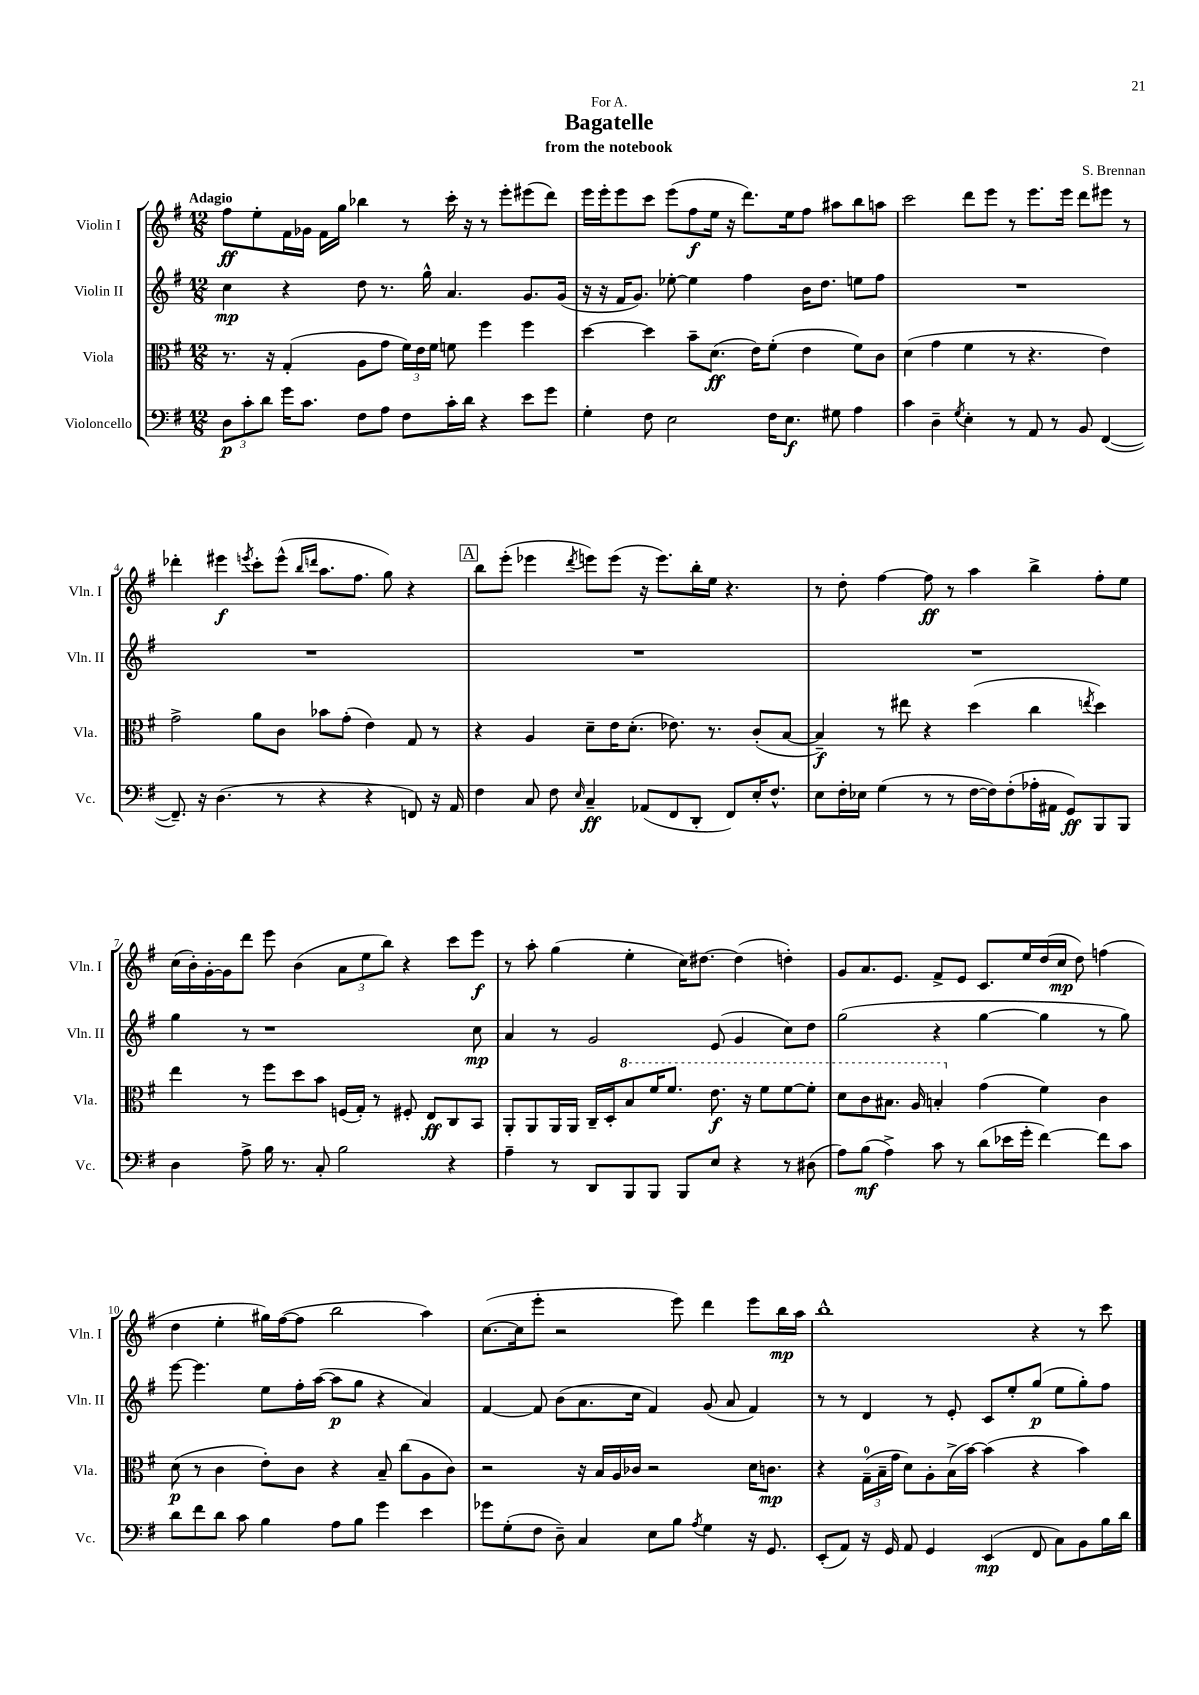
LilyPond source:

\header { title = "Bagatelle" composer = "S. Brennan" subtitle = "from the notebook" dedication = "For A." }
<<
\new StaffGroup <<
\new Staff = "s0" \with { instrumentName = "Violin I" shortInstrumentName = "Vln. I" } {
    \clef treble \key g \major \numericTimeSignature \time 12/8 \tempo "Adagio"
    \autoBeamOff fis''8[\ff e''8-. fis'16 ges'16] fis'16[ g''16] bes''4 r8 c'''16-. r16 r8 e'''8[-. eis'''8( d'''8]) |
    e'''16[ e'''16-. e'''8 c'''8] e'''8[( fis''8\f e''16] r16 d'''8.[) e''16 fis''8] ais''8[ b''8 a''8] |
    c'''2 d'''8[ e'''8] r8 e'''8.[ e'''16] d'''8[ eis'''8] r8 |
    des'''4-. eis'''4\f \acciaccatura { e'''8 } c'''8[-. e'''8]-^( \grace { b''16[ d'''16] } a''8.[ fis''8.] g''8) r4 |
    \mark \markup { \box "A" } b''8[ e'''8]-.( ees'''4 \acciaccatura { d'''8 } e'''8[) e'''8]( r16 e'''8.[) b''16-. e''16] r4. |
    r8 d''8-. fis''4~ fis''8\ff r8 a''4 b''4-> fis''8[-. e''8] |
    c''16[( b'16-.) g'16~-. g'16 d'''8] e'''8 b'4( \tuplet 3/2 { a'8[ e''8 b''8]) } r4 c'''8[ e'''8]\f |
    r8 a''8-. g''4( e''4-. c''16[) dis''8.]~ dis''4( d''4-.) |
    g'8[ a'8. e'8.] fis'8[-> e'8] c'8.[ e''16 d''16( c''16]\mp d''8) f''4( |
    d''4 e''4-. gis''16[) fis''16~( fis''8] b''2 a''4) |
    c''8.[~( c''16 e'''8]-. r2 e'''8) d'''4 e'''8[ b''16\mp a''16] |
    b''1-^ r4 r8 c'''8 \bar "|." |
}
\new Staff = "s1" \with { instrumentName = "Violin II" shortInstrumentName = "Vln. II" } {
    \clef treble \key g \major \numericTimeSignature \time 12/8
    \autoBeamOff c''4\mp r4 d''8 r8. g''16-^ a'4. g'8.[ g'16]( |
    r16 r16 fis'16[ g'8.]) ees''8~-. ees''4 fis''4 b'16[ d''8.] e''8[ fis''8] |
    R1. |
    R1. |
    \mark \markup { \box "A" } R1. |
    R1. |
    g''4 r8 r1 c''8\mp |
    a'4 r8 g'2 e'8( g'4 c''8[) d''8] |
    g''2( r4 g''4~ g''4 r8 g''8) |
    e'''8~ e'''4. e''8[ fis''16-. a''16]~( a''8[\p g''8] r4 a'4) |
    fis'4~ fis'8 b'8[( a'8. c''16] fis'4) g'8( a'8 fis'4) |
    r8 r8 d'4 r8 e'8-. c'8[ e''8-. g''8]\p( e''8[ g''8-.) fis''8] \bar "|." |
}
\new Staff = "s2" \with { instrumentName = "Viola" shortInstrumentName = "Vla." } {
    \clef alto \key g \major \numericTimeSignature \time 12/8
    \autoBeamOff r8. r16 g4-.( a8[ g'8] \tuplet 3/2 { fis'16[) e'16 fis'16] } f'8 fis''4 fis''4 |
    d''4~ d''4 b'8[-- d'8.]\ff( e'16[) fis'8]-.( e'4 fis'8[) c'8] |
    d'4( g'4 fis'4 r8 r4. e'4) |
    g'2-> a'8[ c'8] bes'8[ g'8]-.( e'4) g8 r8 |
    \mark \markup { \box "A" } r4 a4 d'8[-- e'16 d'8.]-.( ees'8.) r8. c'8[-.( b8]~ |
    b4--\f) r8 eis''8 r4 d''4( c''4 \acciaccatura { e''8 } d''4) |
    e''4 r8 fis''8[ d''8 b'8] f16[( g16]-.) r8 fis8-. e8[\ff c8 b,8] |
    a,8[-. a,8 a,16 a,16] c16[-- d16-. \ottava #1 b'8 fis''16 fis''8.] e''8.\f r16 fis''8[ fis''8~ fis''8]-. |
    d''8[ c''8 bis'8.] a'16 b'4-. \ottava #0 g'4( fis'4) c'4 |
    d'8\p( r8 c'4 e'8[-.) c'8] r4 b8-- c''8[( a8 c'8]) |
    r2 r16 b16[ a16 ces'16] r2 d'16[ c'8.]\mp |
    r4 \tuplet 3/2 { g16[-0--( b16-- g'16] } d'8[) a8-. b16->( b'16]~) b'4( r4 b'4) \bar "|." |
}
\new Staff = "s3" \with { instrumentName = "Violoncello" shortInstrumentName = "Vc." } {
    \clef bass \key g \major \numericTimeSignature \time 12/8
    \autoBeamOff \tuplet 3/2 { d8[\p c'8-. d'8] } g'16[ c'8.] fis8[ a8] fis8[ c'16-. d'16] r4 e'8[ g'8] |
    g4-. fis8 e2 fis16[ e8.]\f gis8 a4 |
    c'4 d4-- \acciaccatura { g8 } e4-. r8 a,8 r8 b,8 fis,4~( |
    fis,8.--) r16 d4.( r8 r4 r4 f,8) r16 a,16 |
    \mark \markup { \box "A" } fis4 c8 fis8 \grace { e16 } c4--\ff aes,8[( fis,8 d,8]-. fis,8[) e16-. fis8.]-^ |
    e8[ fis16-. ees16] g4( r8 r8 fis16[~ fis16) fis8-.( aes16-. ais,16] g,8[\ff) b,,8 b,,8] |
    d4 a8-> b16 r8. c8-. b2 r4 |
    a4-- r8 d,8[ b,,8 b,,8] b,,8[ e8] r4 r8 dis8( |
    a8[) b8]\mf( a4->) c'8 r8 d'8[( ees'16 g'16]-. fis'4~) fis'8[ c'8] |
    d'8[ fis'8 d'8] c'8 b4 a8[ b8] g'4 e'4 |
    ges'8[ g8-.( fis8] d8--) c4 e8[ b8] \acciaccatura { a8 } g4 r16 g,8. |
    e,8[-.( a,8]) r16 g,16 a,8 g,4 e,4\mp( fis,8 c8[) b,8 b16 d'16] \bar "|." |
}
>>
>>
